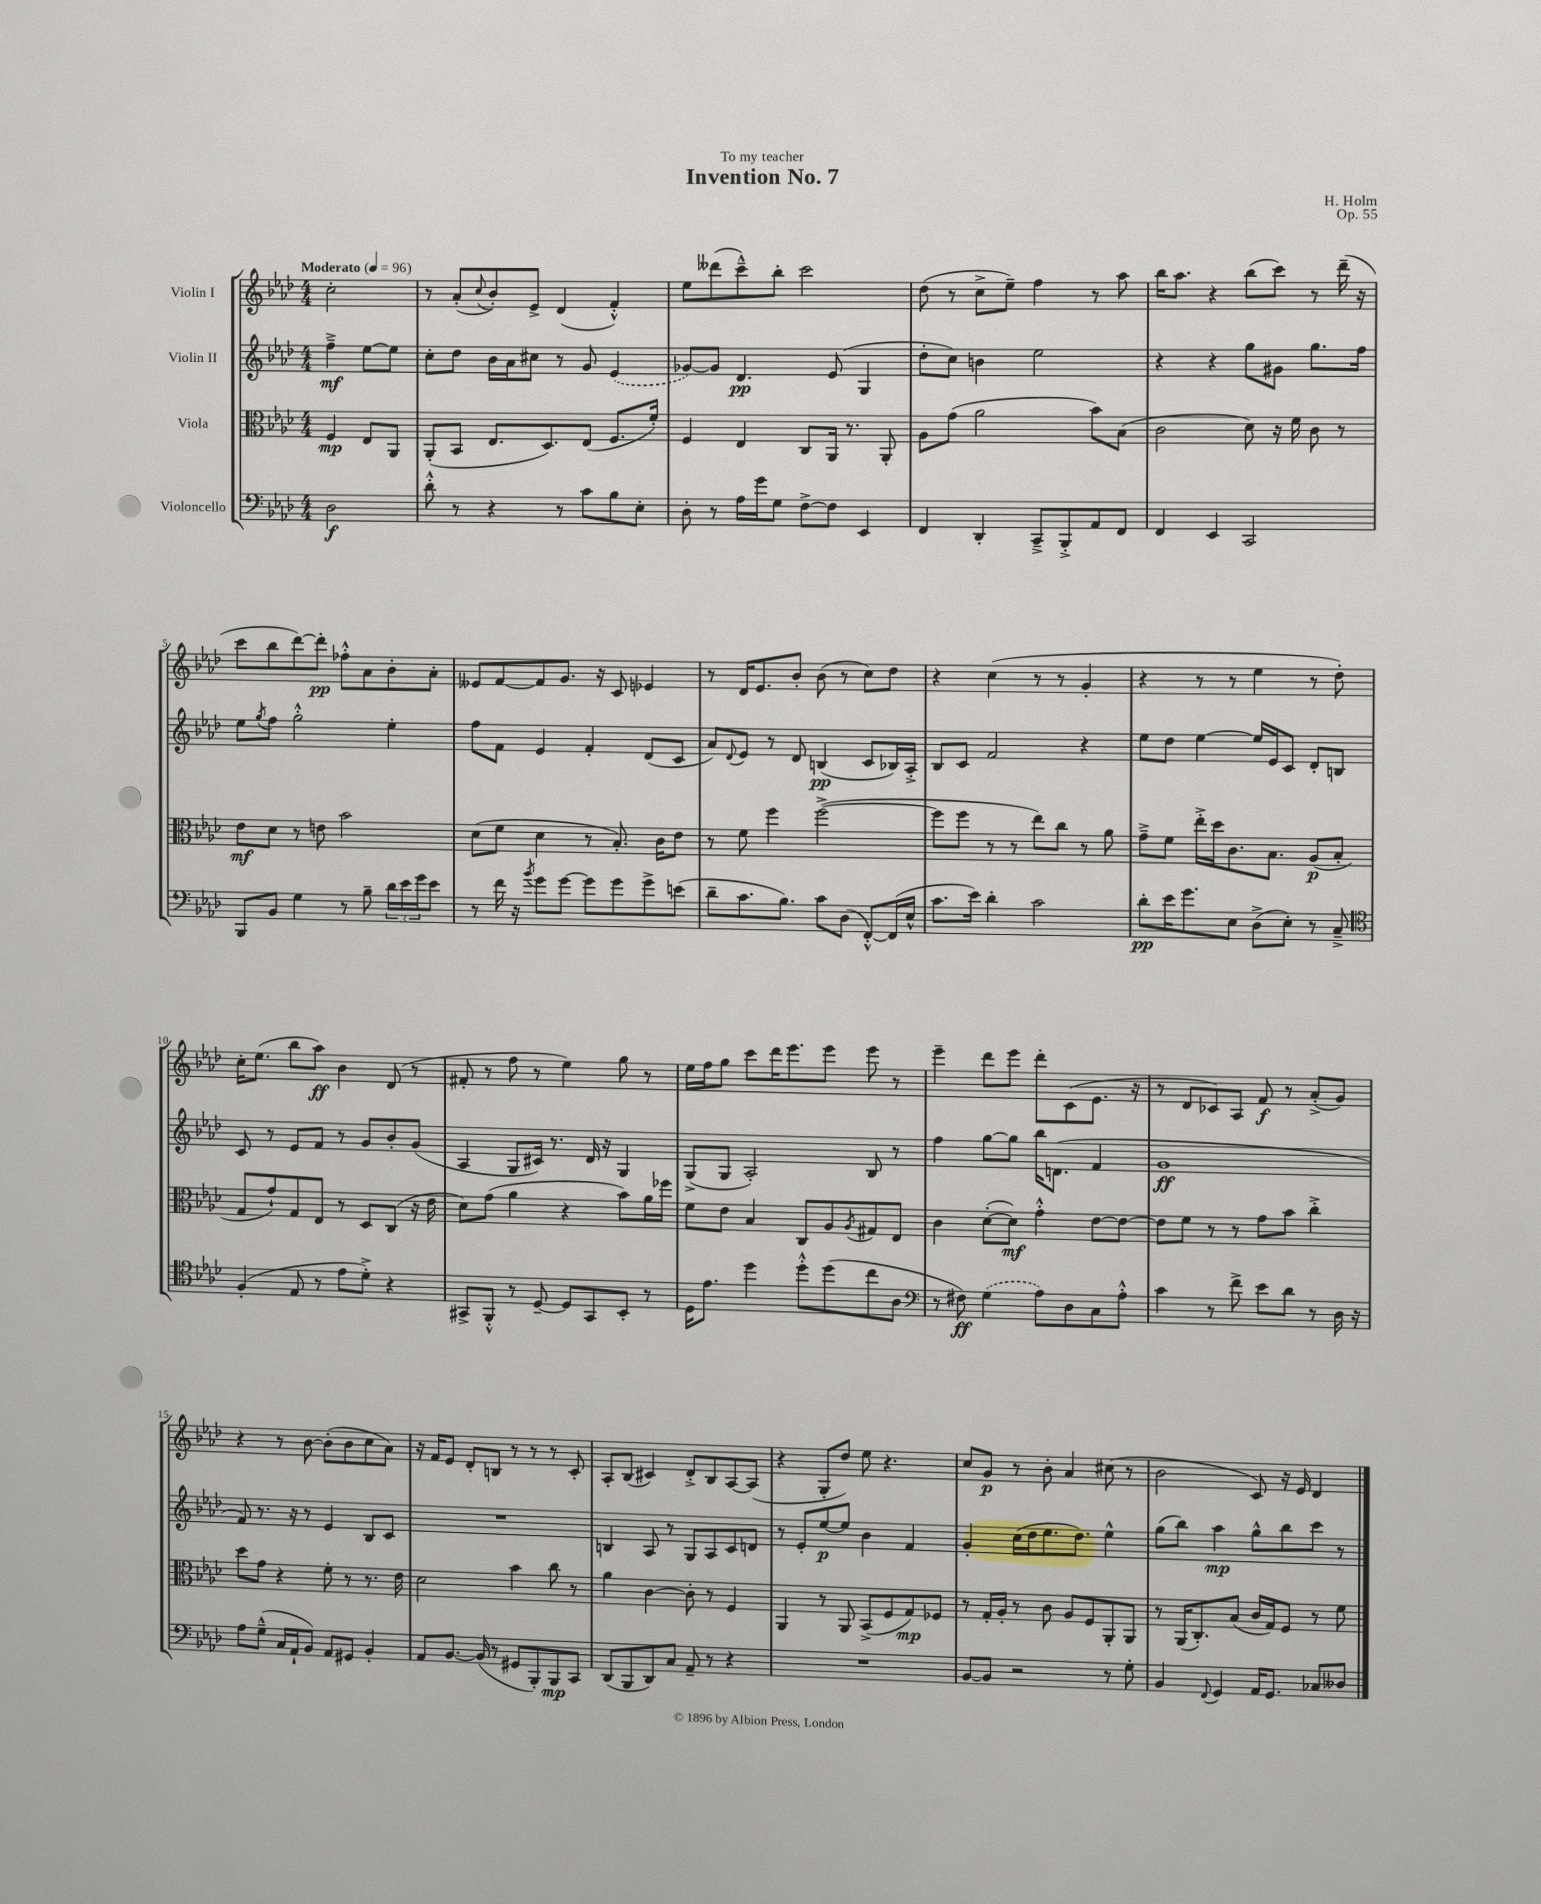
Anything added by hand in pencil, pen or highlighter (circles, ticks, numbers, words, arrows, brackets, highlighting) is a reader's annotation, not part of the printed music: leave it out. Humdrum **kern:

**kern	**kern	**kern	**kern
*staff4	*staff3	*staff2	*staff1
*clefF4	*clefC3	*clefG2	*clefG2
*k[b-e-a-d-]	*k[b-e-a-d-]	*k[b-e-a-d-]	*k[b-e-a-d-]
*M4/4	*M4/4	*M4/4	*M4/4
*MM96	*MM96	*MM96	*MM96
2D-	4F	4ff~^	2cc'
.	8E-	[8ee-	.
.	8AA-	8ee-]	.
=	=	=	=
8d-'^^	(8AA-'	8cc'	8r
8r	8BB-	8dd-	(8a-'
.	.	.	8qqcc
4r	8.E-	16b-	8b-')
.	.	16a-	.
.	.	8cc#	8e-^
.	8.D-)	.	.
8r	.	8r	(4d-
8c	(8E-	8g	.
8B-	8.F	(4e-	4f'^^)
8E-'	.	.	.
.	16f')	.	.
=	=	=	=
8D-'	4F	[8g-)	8ee-
8r	.	8g-]	(8ddd--
16A-	4E-	4.d-	8ccc~^^)
16g	.	.	.
8G	.	.	8bb-'
[8F^	8C	.	2ccc
8F]	16AA-	(8e-	.
.	8.r	.	.
4EE-	.	4G	.
.	8AA-'	.	.
=	=	=	=
4FF	8A-	8dd-'	(8dd-
.	(8g	8cc)	8r
4DD-'	2a-	4b	8cc^
.	.	.	8ee-~)
8CC~^	.	2ee-	4ff
8BBB-'^	.	.	.
8AA-	8b-)	.	8r
8FF	(8B-	.	8aa-
=	=	=	=
4FF	2c	4r	16bb-
.	.	.	8.aa-
4EE-	.	4r	4r
2CC	8d-)	8gg	(8bb-
.	16r	8g#	8ccc)
.	16f	.	.
.	8c	8.gg	8r
.	8r	.	(16ddd-~
.	.	16ff	16r
=	=	=	=
8BBB-	8e-	8ee-	8ccc
.	.	8qgg	.
8BB-	8d-	8ff	8bb-
4G	8r	2gg'^^	[8ddd-)
.	8e	.	8ddd-']
8r	2b-	.	8ff-'^^
8B-~	.	.	8a-
24d-	.	4ee-'	8b-'
24e-	.	.	.
24g	.	.	.
8e-	.	.	8a-'
=	=	=	=
8r	(8d-	8ff	8e--
16f	8f	8f	[8f
16r	.	.	.
8qb-	.	.	.
8g	4d-	4e-	8f]
[8g	.	.	8.g
8g]	8r	4f'	.
.	.	.	16r
8g	8.B-')	.	8c
8g^	.	(8d-	4e-
.	16c	.	.
(8e	8e-	8c	.
=	=	=	=
8d-~	8r	8a-)	8r
.	.	8qqd-	.
8.c	8f	8e-	16d-
.	.	.	8.e-
.	4ff	8r	.
8.B-)	.	.	.
.	.	8d-	8b-'
8c	([2ff^	(4B	(8b-
(8D-	.	.	8r
[8FF'^^)	.	8c	8cc)
(16FF]	.	16B-)	8dd-
16E-^^	.	16A-'^	.
=	=	=	=
8.c	8ff]	8B-	4r
.	8ff	8c	.
16e-)	.	.	.
4d-'	8r	2f	(4cc
.	8r	.	.
2c	8ee-)	.	8r
.	8cc	.	8r
.	8r	4r	4g'
.	8a-	.	.
=	=	=	=
8d-'	8g~^	8ee-	4r
16e-	8f	8dd-	.
8.g	.	.	.
.	16ee-'^	[4ee-	8r
.	16dd-	.	.
8E-	8.c	.	8r
(8D-^	.	16ee-]	4ee-
.	8.B-	16e-	.
8E-')	.	8c	.
8r	(8A-	8d-'	8r
8C~^	8B-'	8B	8dd-')
=	=	=	=
*clefC4	*	*	*
(4F'	8G	8c	16cc'
.	.	.	(8.ee-
.	8g`)	8r	.
8E-	8G	8e-	8bb-
8r	8E-	8f	8aa-)
8e-	8r	8r	4b-
8d-'^)	8D-	8g	.
4r	(8C	8b-'	(8d-
.	16r	(8g	8r
.	16e-	.	.
=	=	=	=
8GG#^	8d-)	4A-	8f#'
8FF'^^	(8g	.	8r
8r	4a-	8G	8ff
[8D-~	.	16c#)	8r
.	.	8.r	.
8D-]	4r	.	4ee-)
8GG#	.	16d-	.
.	.	16r	.
8BB-'	8b-)	4G	8gg
8r	16a-	.	8r
.	16ff-	.	.
=	=	=	=
16D-	8f	(8G^	16ee-
8.e-	.	.	16ff
.	8e-	8G	8gg
4dd-	4B-	2A-')	8ccc
.	.	.	16ddd-
.	.	.	8.eee-
8dd-'^^	8C	.	.
(8dd-	8A-	.	8eee-
.	8qA-	.	.
8cc	8G#	8B-	8eee-
8A-	8E-	8r	8r
=	=	=	=
*clefF4	*	*	*
8r	4c	4ff	4eee-~
8F#)	.	.	.
(4G	([8d-'	[8gg	8ddd-
.	8d-])	8gg]	8eee-
8A-)	4g'^^	16bb-	8ddd-'
.	.	(8.d	.
8D-	.	.	(8c
8C	[8e-	4f	8.e-
8A-'^^	8e-_	.	.
.	.	.	16r
=	=	=	=
4c	8e-]	1g	8r
.	8f	.	8d-
8r	8r	.	8c-)
8f^	8r	.	8A-
8e-	8g	.	8f
8d-	8b-	.	8r
8r	4cc'^	.	(8a-'^
16D-	.	.	8g)
16r	.	.	.
=	=	=	=
8A-	8dd-	8f)	4r
(8G~^^	8g	8.r	.
16C	4r	.	8r
16AA-`	.	16r	.
8BB-)	.	8r	[8b-
8AA-	8f'	4e-	(8b-']
8GG#	8r	.	8b-
4BB-'	8.r	8B-	8cc
.	.	8c	8a-)
.	16e-	.	.
=	=	=	=
8AA-	2d-	1r	16r
.	.	.	16f
[8.BB-	.	.	8e-
.	.	.	8d-'
(16BB-]	.	.	.
8r	.	.	8B
8GG#	4b-	.	8r
8BBB-')	.	.	8r
8BBB-	8cc	.	8r
8CC	8r	.	8c'
=	=	=	=
(8DD-	4a-	4B	8A-'
8BBB-	.	.	(8B-
8DD-)	[4c	8A-	4c#)
8C	.	8r	.
8AA-~	8c']	8G	8d-'^
8r	8r	8A-	8B-
4r	4F	8c	[8A-
.	.	8d	(8A-]
=	=	=	=
1r	4AA-	8r	4r
.	.	8e-'	.
.	8r	[8ee-	8G'
.	8AA-	8ee-]	8dd-)
.	(8BB-^	4b-	8ee-
.	8F	.	4.r
.	8G)	4f	.
.	8F-	.	.
=	=	=	=
[8BB-	8r	4g'	8cc
8BB-]	16G'	.	8g
.	16A-'	.	.
2r	8r	(16cc	8r
.	.	16dd-	.
.	8c	8.ee-	8b-'
.	8A-	.	4a-
.	.	8.dd-)	.
.	8F	.	.
8r	8AA-'	4ee-^^	(8cc#
8G'	8AA-	.	8r
=	=	=	=
4BB-	8r	(8gg	2b-
.	(16AA-	8bb-)	.
.	8.C')	.	.
8qqFF	.	.	.
4GG	.	4aa-	.
.	(8B-	.	.
16AA-	16c	8gg^^	8c)
8.GG	16G)	.	.
.	8F	8bb-	16r
.	.	.	16e-
8C-	8r	8ccc	4d-
8D--	8f	8r	.
==	==	==	==
*-	*-	*-	*-
